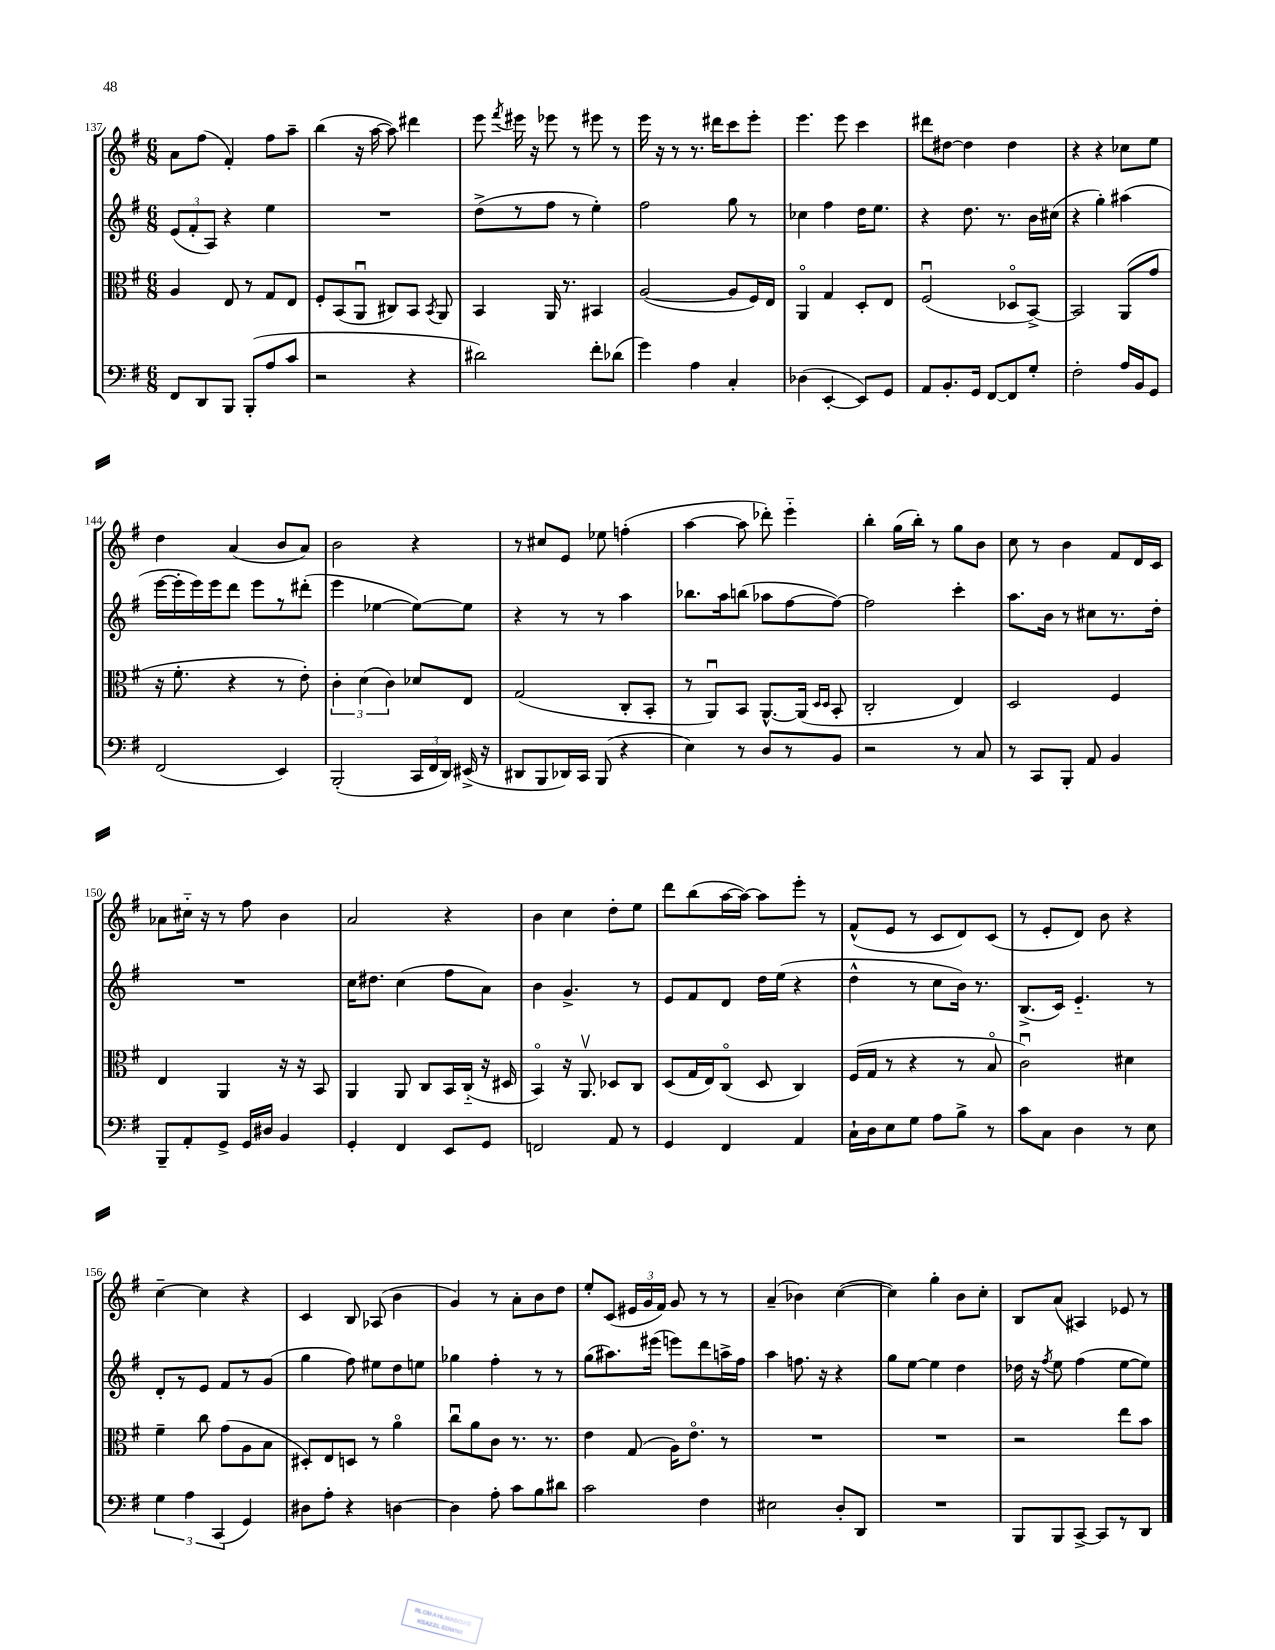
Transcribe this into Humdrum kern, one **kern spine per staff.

**kern	**kern	**kern	**kern
*staff4	*staff3	*staff2	*staff1
*clefF4	*clefC3	*clefG2	*clefG2
*k[f#]	*k[f#]	*k[f#]	*k[f#]
*M6/8	*M6/8	*M6/8	*M6/8
8FF#/L	4A/	(12e/L	8a\L
.	.	12f#'/	.
8DD/	.	.	(8ff#\J
.	.	12A/J)	.
8BBB/J	8E/	4r	4f#'/)
(8BBB'/L	8r	.	.
8A/	8G/L	4ee\	8ff#\L
8c/J	8E/J	.	8aa~\J
=	=	=	=
2r	8F#'/L	2.r	(4bb\
.	(8BB/	.	.
.	8AAu/J	.	16r
.	.	.	[16aa\
.	8C#/L)	.	8aa\])
4r	8BB/J	.	4ddd#\
.	8qBB/	.	.
.	8AA/	.	.
=	=	=	=
2d#\)	4BB/	(8dd^\L	8eee\
.	.	.	8qfff#/
.	.	8r	16eee#\
.	.	.	16r
.	16AA/	8ff#\J	8eee-\
.	8.r	.	.
.	.	8r	8r
8f#'\L	4BB#/	4ee'\)	8eee#\
(8d-\J	.	.	8r
=	=	=	=
4g\)	([2A/	2ff#\	16eee\
.	.	.	16r
.	.	.	8r
4A\	.	.	8.r
.	.	.	16ddd#\LK
4C'/	8A/]L	8gg\	8ccc\
.	16F#/L)	8r	8eee'\J
.	16E/JJ	.	.
=	=	=	=
(4D-\	4AAo/	4cc-\	4.eee\
[4EE'/	4G/	4ff#\	.
.	.	.	8eee\
8EE/]L)	8D'/L	16dd\LK	4ccc\
.	.	8.ee\J	.
8GG/J	8E/J	.	.
=	=	=	=
8AA/L	(2F#u/	4r	8ddd#\L
8.BB'/	.	.	[8dd#\J
.	.	8.dd\	4dd#\]
16GG/Jk	.	.	.
[8FF#/L	.	.	.
.	.	8.r	.
8FF#/]	8D-o/L	.	4dd#\
8G'/J	[8BB^/J)	16b\LL	.
.	.	(16cc#\JJ	.
=	=	=	=
2F#'\	2BB/]	4r	4r
.	.	4gg'\)	4r
16A/LL	(8AA/L	(4aa#\	8cc-\L
16BB/J	.	.	.
8GG/J	8g/J	.	8ee\J
=	=	=	=
(2FF#/	16r	[16eee\LL	4dd\
.	8.f#'\	16eee'\]	.
.	.	16eee\)	.
.	.	16eee\J	.
.	4r	8ddd\J	(4a/
.	.	8eee\L	.
4EE/)	8r	8r	8b/L
.	8e'\)	(8ddd#'\J	8a/J)
=	=	=	=
(2BBB'/	6c'\	4eee\	2b\
.	(6d\	.	.
.	.	[4ee-\	.
.	6c\)	.	.
24CC/LL	8d-/L	8ee-\_L)	4r
24FF#/	.	.	.
24DD/JJ)	.	.	.
(16EE#^/	8E/J	8ee-\]J	.
16r	.	.	.
=	=	=	=
8DD#/L	(2G/	4r	8r
8BBB/	.	.	8cc#/L
16DD-/L)	.	8r	8e/J
16CC/JJ	.	.	.
(8BBB/	.	8r	8ee-\
4r	8C'/L	4aa\	(4ff'\
.	8BB'/J	.	.
=	=	=	=
4E\)	8r	8.bb-\L	[4aa\
.	8AAu/L)	.	.
.	.	16aa\k	.
8r	8BB/J	(8bb\J	8aa\]
8D/L	[8.AA^^/L	8aa-\L	8ddd-'\)
8r	.	[8ff#\	4eee'~\
.	(16AA/]Jk	.	.
.	16qqD/LL	.	.
.	16qqD/JJ	.	.
8BB/J	8BB'/	8ff#\_J)	.
=	=	=	=
2r	2C'/	2ff#\]	4bb'\
.	.	.	(16gg\LL
.	.	.	16bb'\JJ)
.	.	.	8r
8r	4E/)	4ccc'\	8gg\L
8C/	.	.	8b\J
=	=	=	=
8r	2D/	8.aa\L	8cc\
8CC/L	.	.	8r
.	.	16b\Jk	.
8BBB'/J	.	8r	4b\
8AA/	.	8cc#\L	.
4BB/	4F#/	8.r	8f#/L
.	.	.	16d/L
.	.	16dd'\Jk	16c/JJ
=	=	=	=
8BBB~/L	4E/	2.r	8a-\L
8AA'/	.	.	16cc#'~\Jk
.	.	.	16r
8GG^/J	4AA/	.	8r
16GG/LL	.	.	8ff#\
16D#/JJ	.	.	.
4BB/	16r	.	4b\
.	16r	.	.
.	8BB/	.	.
=	=	=	=
4GG'/	4AA/	16cc\LK	2a/
.	.	8.dd#\J	.
4FF#/	8AA/	(4cc\	.
.	8C/L	.	.
8EE/L	16BB/L	8ff#\L	4r
.	(16C'~/JJ	.	.
8GG/J	16r	8a\J)	.
.	16D#/	.	.
=	=	=	=
2FF/	4BBo/)	4b\	4b\
.	16r	4.g^/	4cc\
.	8.AAv/	.	.
8AA/	8D-/L	.	8dd'\L
8r	8C/J	8r	8ee\J
=	=	=	=
4GG/	(8D/L	8e/L	8ddd\L
.	16G/L	8f#/	(8bb\
.	16E/J)	.	.
4FF#/	(8Co/J	8d/J	[16aa\L
.	.	.	16aa\_JJ)
.	8D/	16dd\LL	8aa\]L
.	.	(16ee\JJ	.
4AA/	4C/)	4r	8eee'\J
.	.	.	8r
=	=	=	=
16C`\LL	(16F#/LL	4dd^^\	(8f#^^/L
16D\J	16G/JJ	.	.
8E\	8r	.	8e/J
8G\J	4r	8r	8r
8A\L	.	8cc\L	8c/L
8B^\J	8r	16b\Jk)	8d/)
.	.	8.r	.
8r	8Bo/	.	(8c/J
=	=	=	=
8c\L	2cu\)	(8.B^/L	8r
8C\J	.	.	8e'/L
.	.	16c/Jk)	.
4D\	.	4.e'~/	8d/J)
.	.	.	8b\
8r	4d#\	.	4r
8E\	.	8r	.
=	=	=	=
6G\	4f#~\	8d'/L	[4cc~\
.	.	8r	.
6A\	.	.	.
.	8cc\	8e/J	4cc\]
(6CC/	.	.	.
.	(8g\L	8f#/L	.
4GG/)	8A\	8r	4r
.	8B\J	(8g/J	.
=	=	=	=
8D#\L	8D#'/L)	4gg\	4c/
8A'\J	8E/	.	.
4r	8D/J	8ff#\)	8B/
.	8r	8ee#\L	(8A-/
[4D\	4ao\	8dd\	4b\
.	.	8ee\J	.
=	=	=	=
4D\]	8ccu\L	4gg-\	4g/)
.	8a\	.	.
8A'\	8c\J	4ff#'\	8r
8c\L	8.r	.	8a'\L
8B\	.	8r	8b\
.	8.r	.	.
8d#\J	.	8r	8dd\J
=	=	=	=
2c\	4e\	(8gg\L	8ee'/L
.	.	8.aa#\)	(8c/J
.	(8G/	.	24e#/LL
.	.	.	24g/
.	.	(16eee#\Jk	.
.	.	.	24f#/JJ)
.	16A\LK)	8eee\L)	8g/
.	8.eo\J	.	.
4F#\	.	8ddd\	8r
.	8r	16aa^\L	8r
.	.	16ff#\JJ	.
=	=	=	=
2E#\	2.r	4aa\	(4a~/
.	.	8.ff\	4b-\)
.	.	16r	.
8D'/L	.	4r	([4cc\
8DD/J	.	.	.
=	=	=	=
2.r	2.r	8gg\L	4cc\])
.	.	[8ee\J	.
.	.	4ee\]	4gg'\
.	.	4dd\	8b\L
.	.	.	8cc'\J
=	=	=	=
8BBB/L	2r	16dd-\	8B/L
.	.	16r	.
.	.	8qff#/	.
8BBB/	.	8ee\	(8a/J
[8CC^/J	.	(4ff#\	4A#/)
8CC/]L	.	.	.
8r	8ee\L	[8ee\L	8e-/
8DD/J	8b\J	8ee\]J)	8r
==	==	==	==
*-	*-	*-	*-
